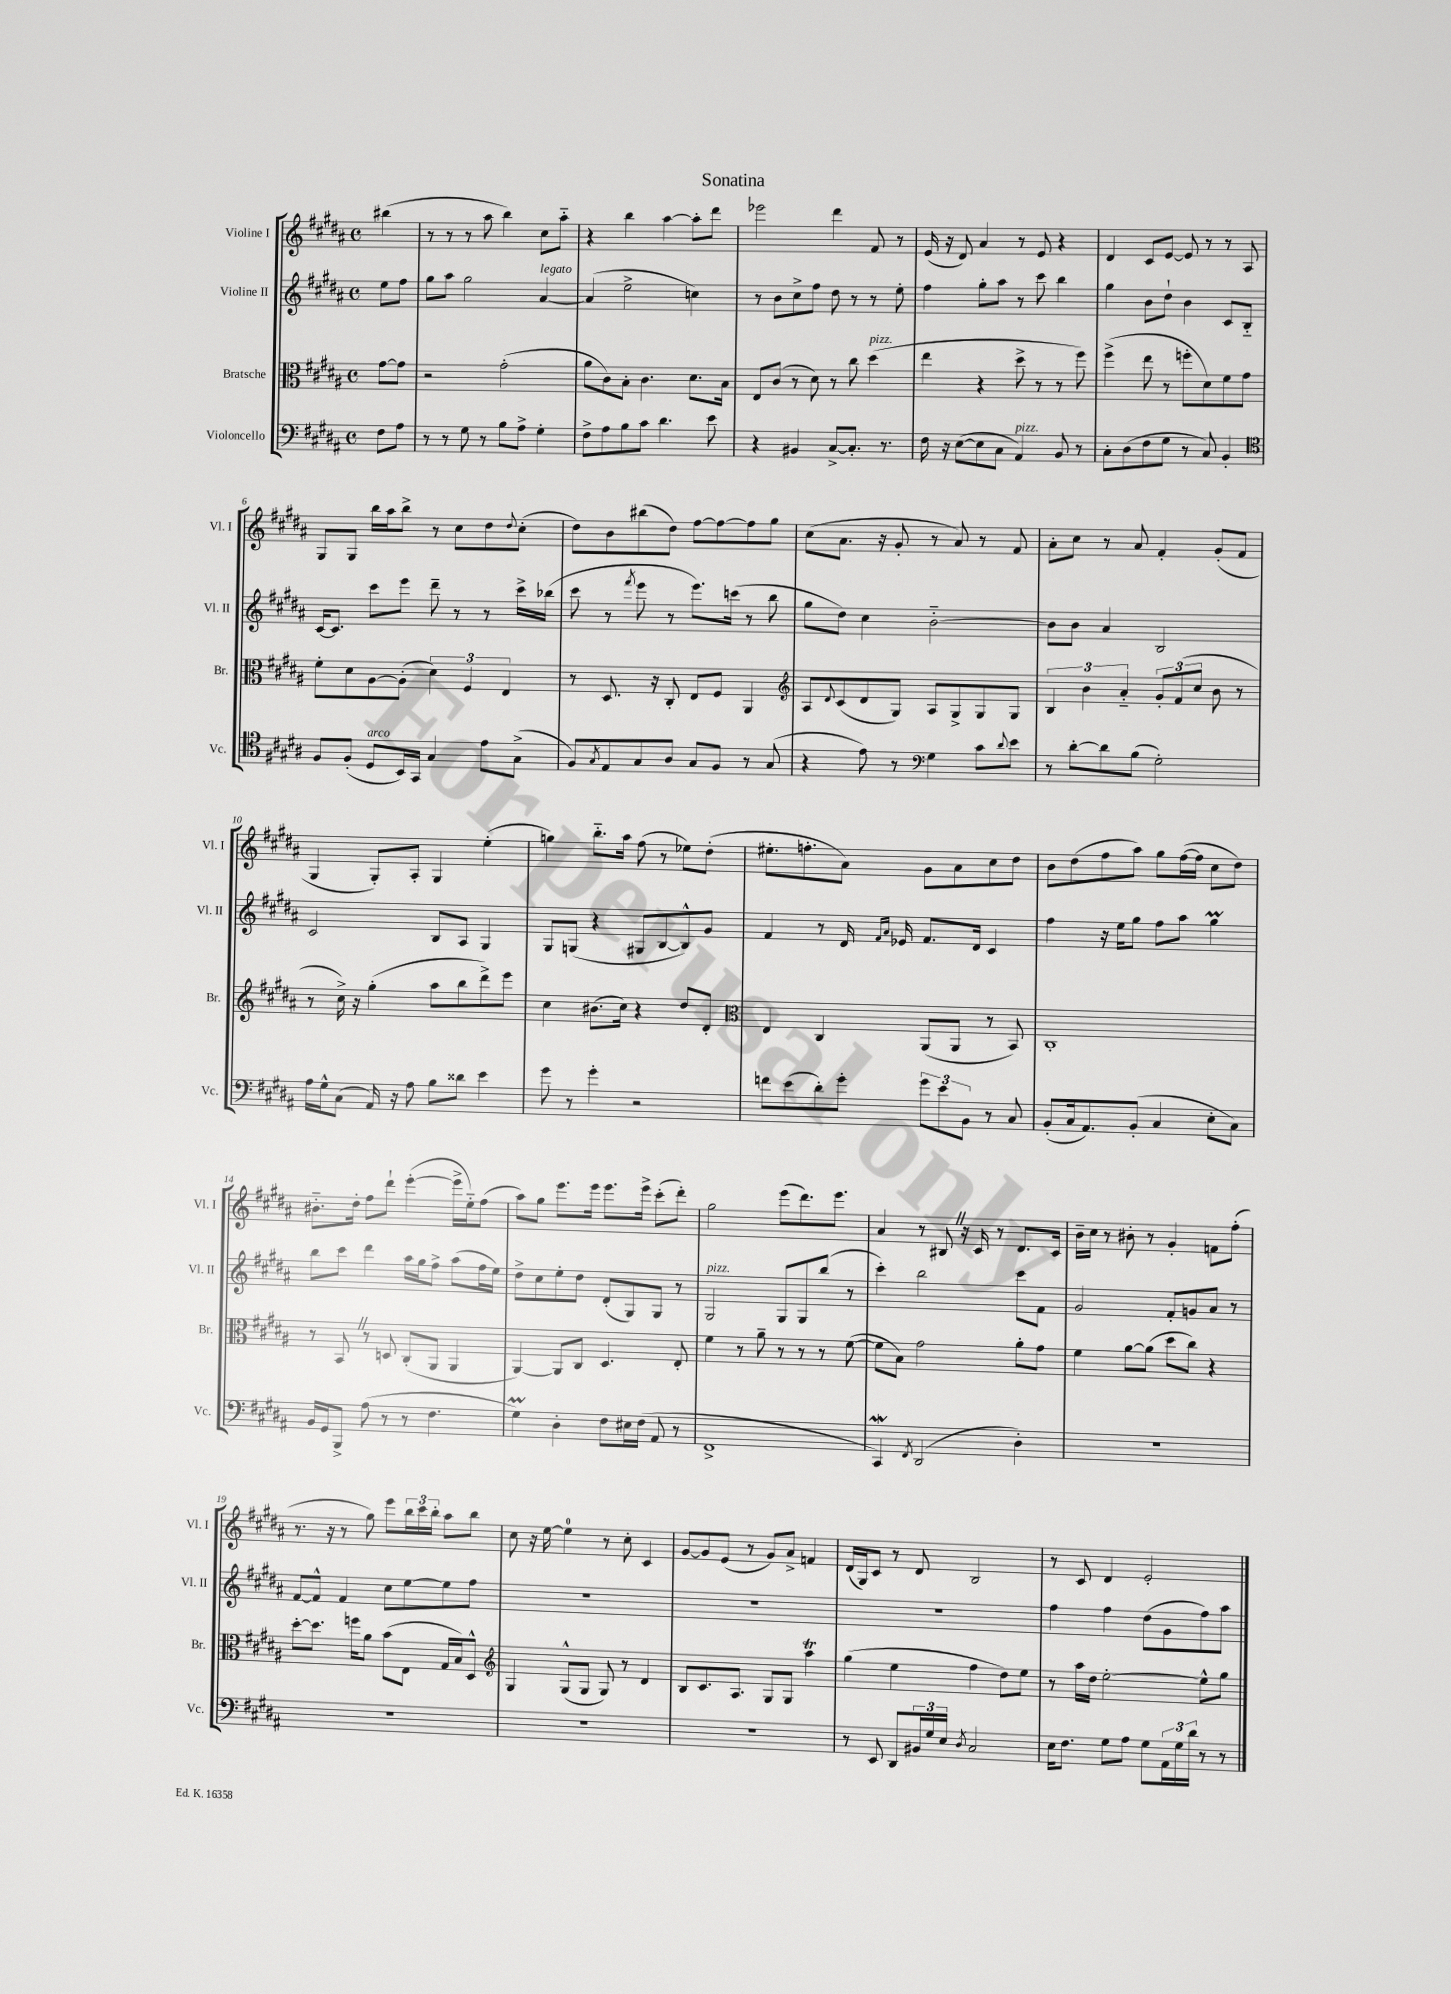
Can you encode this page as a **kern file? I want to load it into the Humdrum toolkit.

**kern	**kern	**kern	**kern
*part4	*part3	*part2	*part1
*staff4	*staff3	*staff2	*staff1
*I"Violoncello	*I"Bratsche	*I"Violine II	*I"Violine I
*I'Vc.	*I'Br.	*I'Vl. II	*I'Vl. I
*clefF4	*clefC3	*clefG2	*clefG2
*k[f#c#g#d#a#]	*k[f#c#g#d#a#]	*k[f#c#g#d#a#]	*k[f#c#g#d#a#]
*M4/4	*M4/4	*M4/4	*M4/4
*met(c)	*met(c)	*met(c)	*met(c)
=	=	=	=
8F#\L	[8g#\L	8ee\L	(4bb#X\
8A#\J	8g#\J]	8ff#\J	.
=1	=1	=1	=1
8r	2r	8gg#\L	8r
8r	.	8aa#\J	8r
8G#\	.	2gg#\	8r
8r	.	.	8aa#\
8B\L	(2g#'\	.	4bb\)
8A#^\J	.	.	.
!	!	!LO:TX:a:i:t=legato	!
4G#'\	.	[4a#/	8cc#\L
.	.	.	8aa#\J
=2	=2	=2	=2
8F#^\L	8a#\L	(4a#/]	4r
8A#\	8c#\)	.	.
8B\	8B'\J	2ee^\	4bb\
8c#\J	4.c#\	.	.
4.d#\	.	.	[4aa#\
.	8.d#\L	4ccn\)	8aa#'\L]
8e\	.	.	8ddd#\J
.	16B\Jk	.	.
=3	=3	=3	=3
4r	8E/L	8r	2eee-X\
.	(8c#/J	8b\L	.
4BB#X/	8r	8cc#^\	.
.	8d#\)	8ff#\J	.
[8C#^/L	8r	8dd#\	4ddd#\
8.C#'/J]	8cc#\	8r	.
!	!LO:TX:a:i:t=pizz.	!	!
.	(4dd#\	8r	8f#/
8.r	.	.	.
.	.	8ee'\	8r
=4	=4	=4	=4
16F#\	4ee\	4ff#\	(16e/
16r	.	.	16r
([8E\L	.	.	8d#/)
8E\]	4r	8gg#'\L	4a#/
8C#\J	.	8aa#\J	.
!LO:TX:a:i:t=pizz.	!	!	!
4AA#/)	8dd#^\	8r	8r
.	8r	8ccc#\	8e/
8BB/	8r	4bb\	4r
8r	8ff#\)	.	.
=5	=5	=5	=5
8C#'\L	(4ff#^\	4gg#\	4d#/
(8D#\	.	.	.
8F#\	8ee\	8b\L	8c#/L
8G#\J	8r	8dd#`\J	[8e/J
8r	8ffn'\L	4b\	8e/]
8C#/)	8d#\)	.	8r
4BB'/	8f#\	8c#/L	8r
.	8g#\J	8B/J	8A#/
!!LO:LB:g=z
=6	=6	=6	=6
*clefC4	*	*	*
8F#/L	8f#'\L	[16c#/KL	8G#/L
.	.	8.c#/J]	.
(8F#'/J	8d#\	.	8G#/J
!LO:TX:a:i:t=arco	!	!	!
8D#/L	[8A#\	8ccc#\L	16bb\LL
.	.	.	16aa#\J
16BB/L)	(8A#'\J]	8eee\J	8bb^\J
16GG#/JJ	.	.	.
4G#/	6d#\)	8ddd#~\	8r
.	.	8r	8cc#\L
.	6F#/	.	.
8e\L	.	8r	8dd#\
.	6E/	.	.
.	.	.	8qqdd#/
(8G#^\J	.	16ccc#^\LL	(8cc#'\J
.	.	(16bb-X\JJ	.
=7	=7	=7	=7
8F#/L)	8r	8ccc#\	8dd#\L)
8qG#/	.	.	.
8E/	8.D#/	8r	8b\
.	.	8qfff#/	.
8G#/	.	8eee\	(8bb#X\
.	16r	.	.
8A#/J	8C#'/	8r	8dd#\J)
8G#/L	8E/L	8.eee\L)	[8ff#\L
8F#/J	8F#/J	.	8ff#\_
.	.	(16cccn\Jk	.
8r	4AA#/	8r	8ff#\]
(8G#/	.	8bb\	8gg#\J
=8	=8	=8	=8
*	*clefG2	*	*
4r	8A#/L	8gg#\L	(8cc#\L
.	8qqd#/	.	.
.	(8c#/	8dd#\J)	8.a#\J
8e\)	8d#/	4cc#\	.
.	.	.	16r
8r	8G#/J)	.	8g#'/
*clefF4	*	*	*
4G#\	8A#/L	[2b\	8r
.	8G#^/	.	8a#/)
8c#\L	8G#/	.	8r
8qqd#/	.	.	.
8e\J	8G#/J	.	8f#/
=9	=9	=9	=9
8r	6B/	8b\L]	8a#'\L
[8d#'\L	.	8b\J	8cc#\J
.	6b\	.	.
8d#\]	.	4a#/	8r
.	6a#/	.	.
(8B\J	.	.	8a#/
2G#'\)	12g#'/L	2B/	4f#'/
.	(12f#/	.	.
.	12cc#/J	.	.
.	8b\	.	(8g#'/L
.	8r	.	8f#/J
!!LO:LB:g=z
=10	=10	=10	=10
16A#\LL	8r	2c#/	4G#/
16G#^^\J	.	.	.
(8C#\J	16cc#^\)	.	.
.	16r	.	.
16AA#/)	(4gg#'\	.	8G#'/L)
16r	.	.	.
8A#\	.	.	8A#'/J
8B\L	8aa#\L	8B/L	4G#/
8d##X\J	8bb\	8A#/J	.
4e\	8ddd#^\)	4G#/	(4ee'\
.	8eee\J	.	.
=11	=11	=11	=11
8g#\	4cc#\	8G#/L	4ggn\)
8r	.	(8Gn/J	.
4g#'\	(8.b#X\L	4r	8.bb\L
.	16cc#\Jk)	.	16aa#\Jk
2r	4r	8G#X/L	(8ff#\
.	.	[8B/	8r
.	8dd#/L	8B^^/])	8ee-X\L)
.	8d#'/J	8g#/J	(8dd#'\J
=12	=12	=12	=12
*	*clefC3	*	*
8fn\L	4E/	4f#/	8.ee#X'\L
(8e\	.	.	.
.	.	.	8.ffn'\
8d#'\)	4C#/	8r	.
8g#'\J	.	16d#/	8a#\J)
.	.	16qqf#/LL	.
.	.	16qqa#/JJ	.
.	.	16e-X/	.
12g#\L	(8AA#/L	8.f#/L	8g#\L
12e\	.	.	.
.	8AA#/J	.	8a#\
12BB\J	.	.	.
.	.	16d#/Jk	.
8r	8r	4c#/	8cc#\
8C#/	8BB/)	.	8dd#\J
=13	=13	=13	=13
(8BB'/L	1C#'	4ff#\	8b\L
16C#/k	.	.	(8dd#\
8.AA#/)	.	.	.
.	.	16r	8ff#\
.	.	16ee\KL	.
(8BB'/J	.	8gg#\J	8aa#\J)
4C#/	.	8ff#\L	8gg#\L
.	.	8aa#\J	([16ff#\L
.	.	.	16ff#\JJ]
8E'\L	.	4gg#M\	8cc#\L
8C#\J)	.	.	8dd#\J)
!!LO:LB:g=z
=14	=14	=14	=14
16BB/LL	8r	8bb\L	8.b#X\L
16GG#/J	.	.	.
8BBB^/J	8BBZ/	8ccc#\J	.
.	.	.	16dd#'\Jk
(8A#\	8r	4ddd#\	8ff#\L
8r	8Dn/	.	8ddd#`\J
8r	(8C#'/L	16aa#\LL	([4eee'\
.	.	16gg#\J	.
4.F#\	8AA#/J	8ff#^\J	.
.	4AA#/	(8aa#\L	16eee^\LL]
.	.	.	16ee\J)
.	.	16ff#\L	(8ff#\J
.	.	16ee\JJ)	.
=15	=15	=15	=15
4G#M\)	[4AA#/)	8dd#^\L	8aa#\L)
.	.	8cc#\	8gg#\J
4D#'\	8AA#/L]	8ee'\	8.eee\L
.	8C#/J	8dd#\J	.
.	.	.	16eee\Jk
8F#\L	4.D#/	(8d#'/L	8.eee\L
16E#X\L	.	8G#/)	.
(16F#\JJ	.	.	16eee^\Jk
8AA#/	.	8G#/J	(8ccc#'\L
8r	8E'/	8r	8ddd#'\J)
=16	=16	=16	=16
!	!	!LO:TX:a:i:t=pizz.	!
1FF#^	4f#\	2G#/	2gg#\
.	8r	.	.
.	8a#~\	.	.
.	8r	8G#/L	(8eee\L
.	8r	8G#/	8.ddd#\)
.	8r	(8bb/J	.
.	.	.	8.eee\J
.	([8f#\	8r	.
=17	=17	=17	=17
4CC#W/)	8f#\L]	4ccc#'\)	4a#/
.	8B\J)	.	.
8qFF#/	.	.	.
(2DD#/	2g#\	2bb\	8r
.	.	.	8B#XZ/
.	.	.	16r
.	.	.	16c#/
.	.	.	8r
4D#'\)	8a#'\L	8ccc#\L	8.d#/L
.	8g#\J	8f#\J	.
.	.	.	16c#/Jk
=18	=18	=18	=18
1r	4f#\	2g#/	16b~\LL
.	.	.	16cc#\JJ
.	.	.	8r
.	[8a#\L	.	8b#X'\
.	(8a#\J]	.	8r
.	8dd#\L	8f#'/L	4g#'/
.	8cc#\J)	8gn/	.
.	4r	8a#/J	8fn\L
.	.	8r	(8ff#'\J
!!LO:LB:g=z
=19	=19	=19	=19
1r	[8dd#'\L	[8f#/L	8.r
.	8.dd#\J]	8f#^^/J]	.
.	.	.	16r
.	.	4f#/	8r
.	16ffn\KL	.	.
.	8a#\J	.	8gg#\)
.	(8b\L	8cc#\L	8eee\L
.	8E\J	[8ee\	24bb\L
.	.	.	24ccc#\
.	.	.	24bb'\JJ
.	16G#/LL	8ee\]	8aa#\L
.	16B/J)	.	.
.	8D#^^/J	8ff#\J	8bb\J
=20	=20	=20	=20
*	*clefG2	*	*
1r	4G#/	1r	8cc#\
.	.	.	16r
.	.	.	[16ee\
.	(8G#^^/L	.	4ee\]
.	8G#/J	.	.
.	8G#/)	.	8r
.	8r	.	8cc#'\
.	4d#/	.	4c#/
=21	=21	=21	=21
1r	8B/L	1r	[8g#/L
.	8.c#/	.	8g#/]
.	.	.	(8e/J
.	8.A#/J	.	.
.	.	.	8r
.	8G#/L	.	8g#/L)
.	8G#/J	.	8a#^/J
.	4aa#t\	.	4fn/
=22	=22	=22	=22
8r	(4gg#\	1r	(16d#/LL
.	.	.	16G#/J)
8EE/	.	.	8c#/J
8DD#/L	4ee\	.	8r
24BB#X/L	.	.	8d#/
24G#/	.	.	.
24E/JJ	.	.	.
8qD#/	.	.	.
2C#/	4ff#\	.	2B/
.	8dd#\L)	.	.
.	8ee\J	.	.
=23	=23	=23	=23
16E\KL	8r	4ff#\	8r
8.F#\J	.	.	.
.	16aa#\LL	.	8c#/
.	16dd#\JJ	.	.
8G#\L	[2ee'\	4ff#\	4d#/
8A#\J	.	.	.
8G#\L	.	(8dd#\L	2e'/
24AA#\L	.	8g#\	.
24G#\	.	.	.
24d#\JJ	.	.	.
8r	8ee^^\L]	8ff#\)	.
8r	8gg#\J	8aa#\J	.
==	==	==	==
*-	*-	*-	*-
